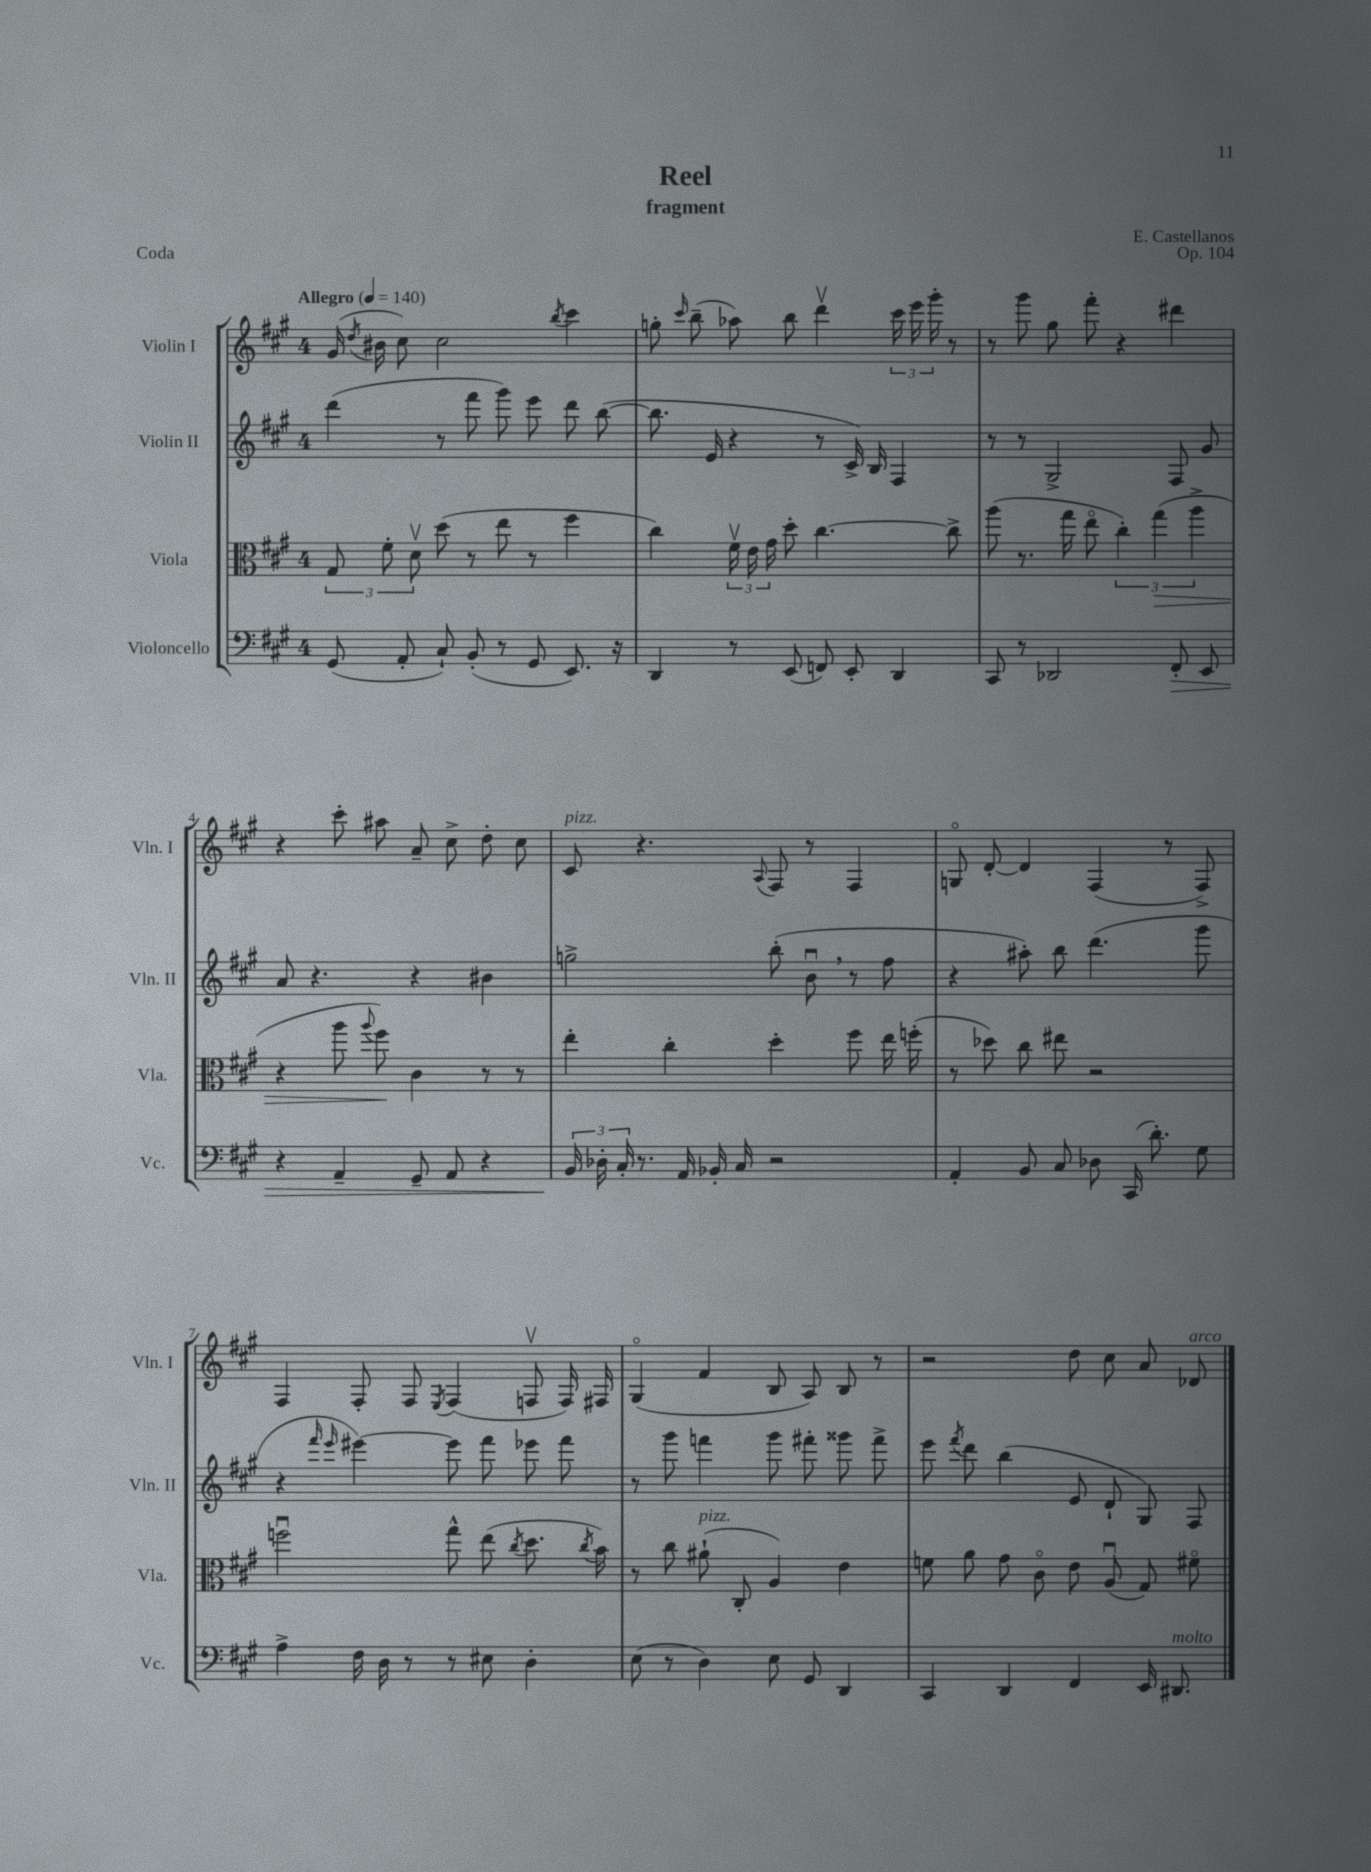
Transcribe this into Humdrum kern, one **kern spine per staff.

**kern	**kern	**kern	**kern
*staff4	*staff3	*staff2	*staff1
*clefF4	*clefC3	*clefG2	*clefG2
*k[f#c#g#]	*k[f#c#g#]	*k[f#c#g#]	*k[f#c#g#]
*M4/4	*M4/4	*M4/4	*M4/4
*MM140	*MM140	*MM140	*MM140
(8GG#	12G#	(4ddd	(16g#
.	.	.	8qdd
.	.	.	16b#
.	12f#'	.	.
8AA'	.	.	8cc#)
.	12dv	.	.
8C#`)	(8dd	8r	2cc#
(8BB'	8r	8fff#	.
8r	8ee	8ggg#)	.
8GG#	8r	8eee	.
.	.	.	8qbb
8.EE)	4ff#	8ddd	4ccc#
.	.	([8bb	.
16r	.	.	.
=	=	=	=
4DD	4cc#)	8.bb]	8gg'
.	.	.	16qqccc#
.	.	.	(8bb~
.	.	16e	.
8r	24f#v	4r	8aa-)
.	24e	.	.
.	24g#	.	.
(8EE	8dd'	.	8bb
8FF)	[4.cc#	8r	4dddv
8EE'	.	16c#^)	.
.	.	16B	.
4DD	.	4F#	24ccc#
.	.	.	24eee
.	.	.	24ggg#'
.	8cc#^]	.	8r
=	=	=	=
8CC#	(8aa	8r	8r
8r	8.r	8r	8ggg#
2DD-	.	2G#^	8gg#
.	16gg#	.	.
.	8eeo	.	8fff#'
.	6cc#')	.	4r
.	(6gg#	.	.
8FF#'	.	8F#	4ddd#
.	6aa^	.	.
8EE	.	8g#	.
=	=	=	=
4r	4r	8a	4r
.	.	4.r	.
4AA~	8aa	.	8ccc#'
.	8qqaa	.	.
.	8ff#)	.	8aa#
8GG#~	4c#	4r	8a~
8AA	.	.	8cc#^
4r	8r	4b#	8dd'
.	8r	.	8cc#
=	=	=	=
24BB	4ee'	2gg^	8c#
24D-'	.	.	.
24C#'	.	.	.
8.r	.	.	4.r
.	4cc#'	.	.
16AA	.	.	.
16BB-'	.	.	.
16C#	.	.	.
.	.	.	8qqA
2r	4dd'	(8bb'	8F#
.	.	8bu	8r
.	8ff#	8r	4F#
.	16ee	8ff#	.
.	(16ff'	.	.
=	=	=	=
4AA'	8r	4r	8Go
.	8dd-)	.	[8d'
8BB	8cc#	8aa#')	4d]
8C#	8ee#	8bb	.
8D-	2r	(4.ddd	(4F#
(16CC#	.	.	.
8.d')	.	.	.
.	.	.	8r
8G#	.	8ggg#	8F#^)
=	=	=	=
4A^	2ffu	4r	4F#
.	.	16qqfff#	.
.	.	16qqeee	.
16F#	.	[4eee#)	8F#'
16D	.	.	.
8r	.	.	8F#
.	.	.	8qE
8r	8gg#^^	8eee#]	(4F#
8E#	(8ee	8fff#	.
.	8qcc#	.	.
4D'	8.dd	8eee-	8Fv
.	.	8fff#	16F)
.	8qcc#	.	.
.	16b)	.	16F#
=	=	=	=
(8E	8r	8r	(4G#o
8r	8cc#	8ggg#	.
4D)	(8a#`	4fff	4f#
.	8C#'	.	.
8E	4A)	8ggg#	8B
8GG#	.	8fff#'	8A)
4DD	4e	8ggg##	8B
.	.	8fff#^	8r
=	=	=	=
4CC#	8f	8eee	2r
.	.	8qfff#	.
.	8a	8ddd	.
4DD	8g#	(4bb	.
.	8c#o	.	.
4FF#	8e	8e	8dd
.	(8Au	8d`	8cc#
16EE	8G#)	8G#)	8a
8.DD#	.	.	.
.	8f#o	8F#	8d-
==	==	==	==
*-	*-	*-	*-
